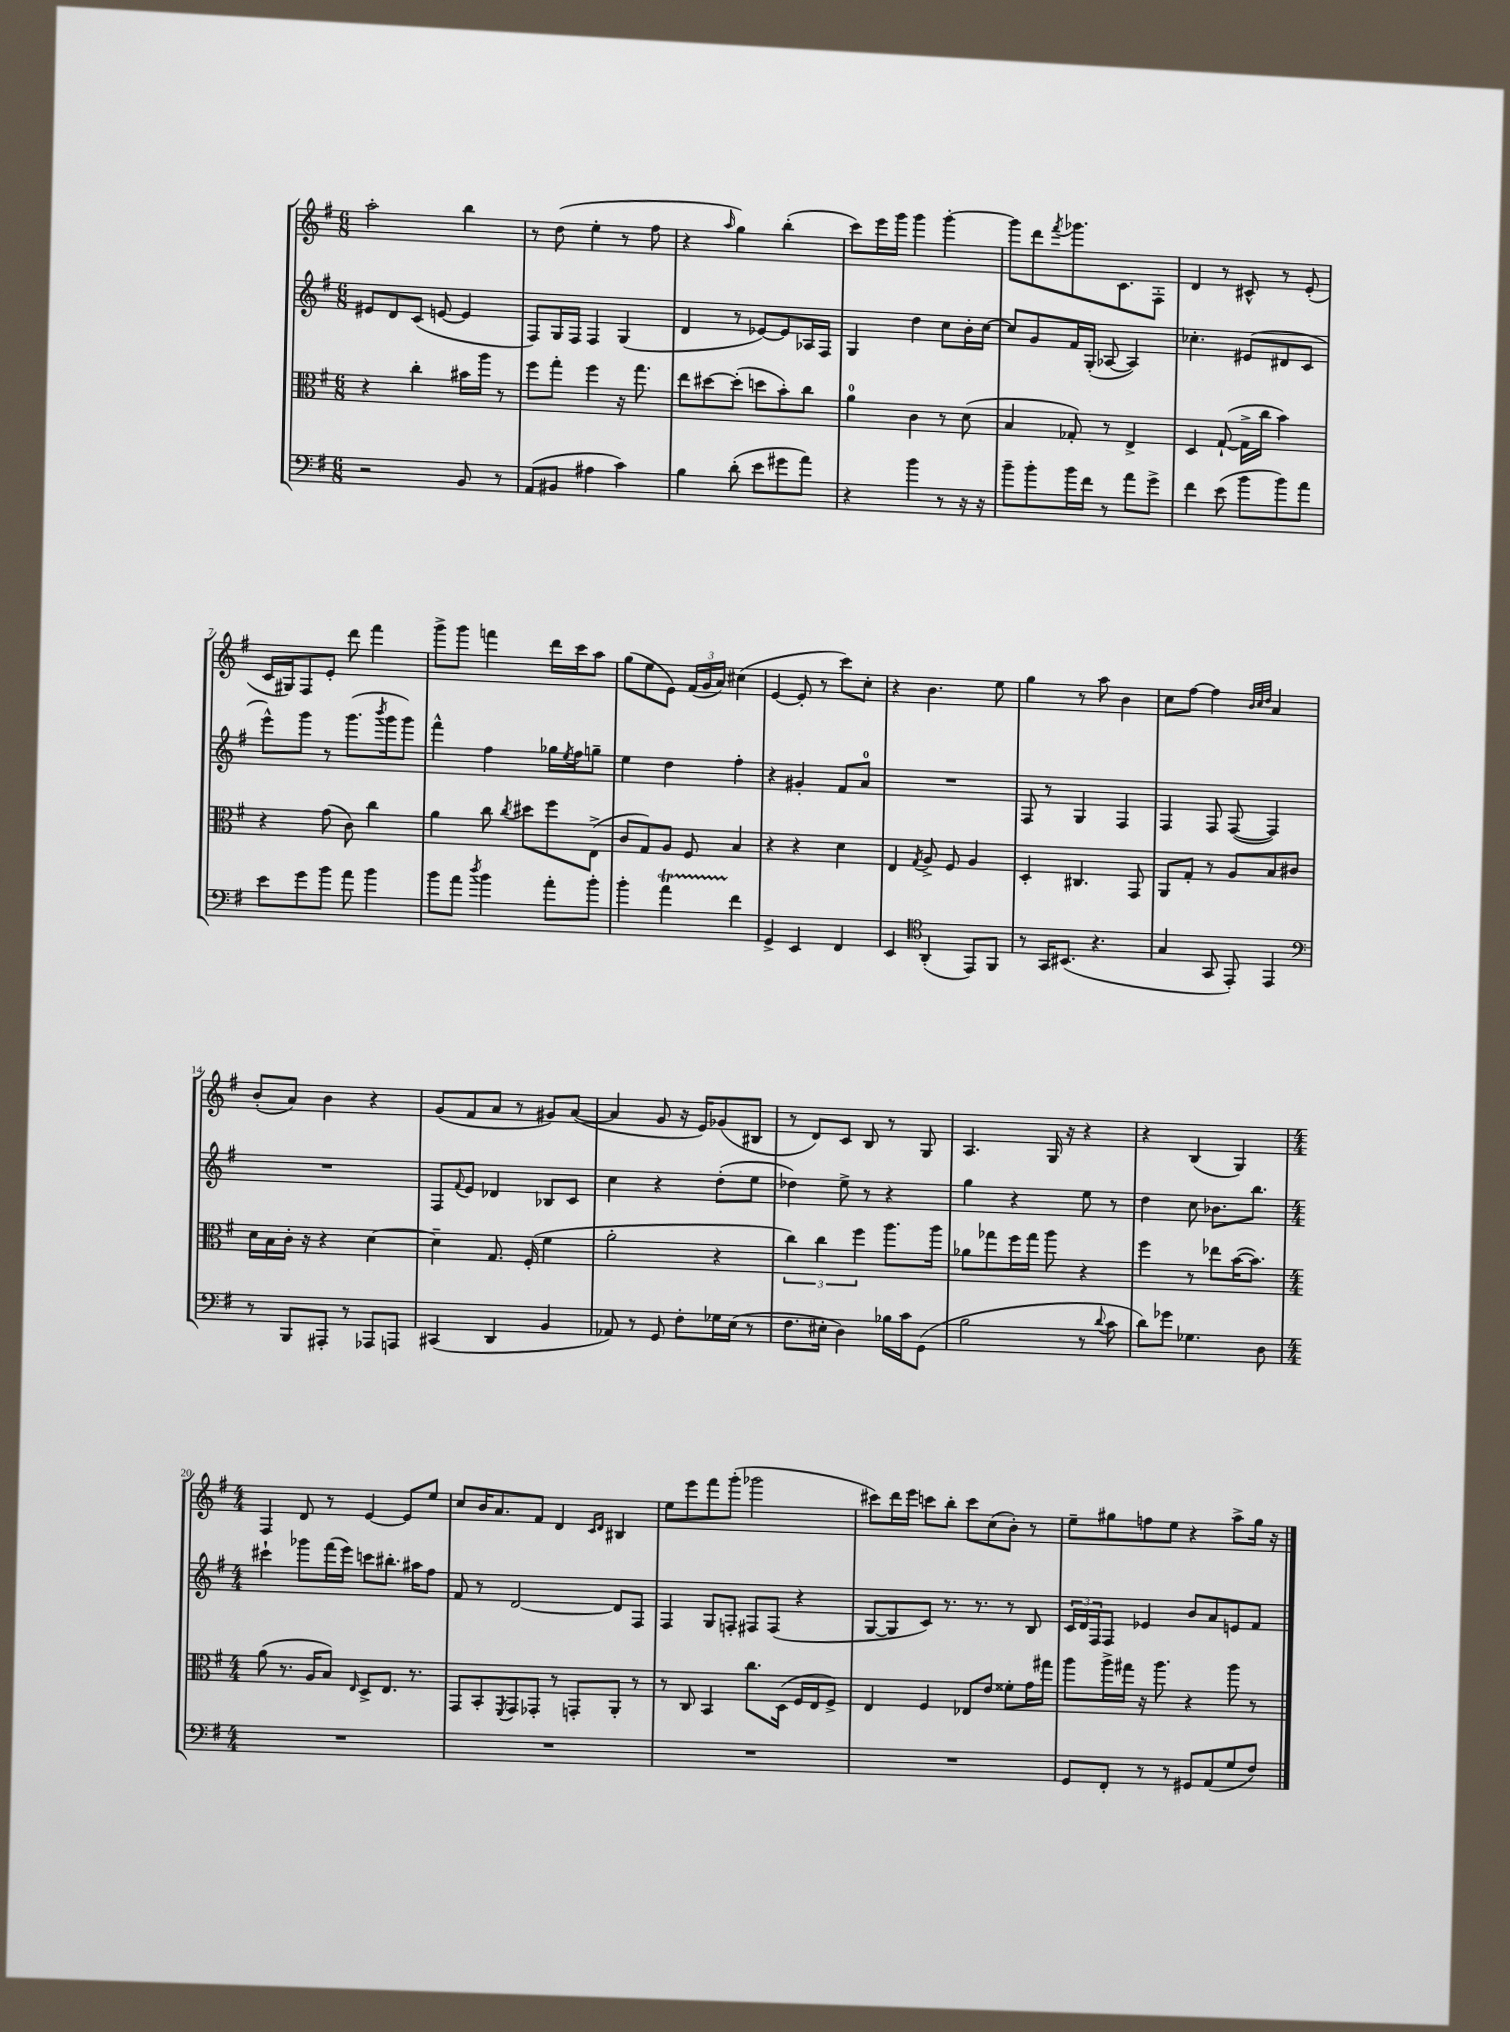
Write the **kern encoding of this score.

**kern	**kern	**kern	**kern
*staff4	*staff3	*staff2	*staff1
*clefF4	*clefC3	*clefG2	*clefG2
*k[f#]	*k[f#]	*k[f#]	*k[f#]
*M6/8	*M6/8	*M6/8	*M6/8
2r	4r	8e#	2aa'
.	.	8d	.
.	4cc'	(8c	.
.	.	[8e	.
8BB	16b#	4e]	4bb
.	16aa	.	.
8r	8r	.	.
=	=	=	=
(8AA	8ff#	8F#)	8r
8BB#	8gg'	16G	(8dd
.	.	16F#	.
4A#	4ff#	4F#	4ee'
4c)	16r	(4G	8r
.	8.gg	.	.
.	.	.	8ff#
=	=	=	=
4B	8ee	4d	4r
.	[8dd#	.	.
.	.	.	16qqaa
(8d'	(8dd#']	8r	4gg)
8e	8dd	[8e-)	.
8g#	8b')	8e-]	(4bb'
8a)	8cc	16A-	.
.	.	16F#	.
=	=	=	=
4r	4a	4G	8ccc)
.	.	.	16eee
.	.	.	16ggg
4b	4c	4dd	4ggg
8r	8r	8cc	[4ggg'
16r	(8d	16b'	.
16r	.	[16cc	.
=	=	=	=
8b~	4B	8cc]	8ggg]
8b'	.	8g	8ddd
.	.	.	8qfff#
16b	8G-')	16f#	8.ggg-
16f#	.	(16G'	.
8r	8r	[8A-	.
.	.	.	8.c
8a	4E^	4A-])	.
8g^	.	.	8F#'
=	=	=	=
4f#	4D	4.cc-'	4d
(8e	([8G`	.	8r
8b	16G^]	(8e#	8c#^^
.	16cc	.	.
8b)	4b)	8d#	8r
8a	.	8c	(8e'
=	=	=	=
8e	4r	8eee^^)	16c
.	.	.	16G#)
8g	.	8ggg	8F#
8b	(8g	8r	8e'
8a	8c)	(8.ggg	8ddd
4b	4cc	.	4fff#
.	.	8qbbb	.
.	.	16ggg	.
.	.	8ggg)	.
=	=	=	=
8b	4a	4fff#^^	8ggg^
8a	.	.	8ggg
8qdd	.	.	.
4b	8cc	4ff#	4fff
.	8qcc	.	.
.	8dd#	.	.
8a'	8ff#	16gg-	16ddd
.	.	8qee	.
.	.	16ff#	16ccc
8b'	(8E^	8gg~	8aa
=	=	=	=
4b'	8c	4ee	(8gg
.	8G)	.	8ee
4a	8A	4dd	8e)
.	8F#	.	(24f#
.	.	.	24g
.	.	.	24a)
4f#	4B	4ff#'	(4cc#
=	=	=	=
4GG^	4r	4r	[4e
4EE	4r	4g#'	8e']
.	.	.	8r
4FF#	4d	8f#	8ccc)
.	.	8a	8cc'
=	=	=	=
4EE	4E	2.r	4r
*clefC4	*	*	*
.	8qG	.	.
(4AA'	8A^	.	4.b
.	8F#	.	.
8EE)	4A	.	.
8FF#	.	.	8ee
=	=	=	=
8r	4D'	8F#	4gg
16GG	.	8r	.
(8.BB#	.	.	.
.	4.C#	4G	8r
4.r	.	.	8aa
.	.	4F#	4b
.	8GG	.	.
=	=	=	=
4G	8AA	4F#	8cc
.	8G'	.	[8ff#
8GG	8r	8F#	4ff#]
8EE')	8A	([8F#	.
.	.	.	32qqb
.	.	.	32qqcc
.	.	.	32qqdd
4EE	8B	4F#])	4a
.	8c#	.	.
=	=	=	=
*clefF4	*	*	*
8r	16d	2.r	(8b'
.	16B	.	.
8BBB	16c'	.	8a)
.	16r	.	.
8AAA#'	4r	.	4b
8r	.	.	.
8AAA-	[4d	.	4r
8AAA	.	.	.
=	=	=	=
(4CC#	4d~]	8F#	(8g
.	.	8qqf#	.
.	.	8e	8f#
4DD	8.G	4d-	8a
.	.	.	8r
.	(16F#'	.	.
4BB	4f#	8B-	8g#)
.	.	8c	([8a
=	=	=	=
8AA-)	2a'	4cc	4a]
8r	.	.	.
8GG	.	4r	8g
8F#'	.	.	16r
.	.	.	16e)
16G-	4r	(8dd'	(8g-
(16E	.	.	.
8r	.	8ee	8B#
=	=	=	=
8.F#	6cc)	4dd-)	8r
.	.	.	8d)
.	6cc	.	.
16E#'	.	.	.
4D)	.	8ee^	8c
.	6ff#	.	.
.	.	8r	8B
16B-	8.aa	4r	8r
16c	.	.	.
(8GG	.	.	8G
.	16aa	.	.
=	=	=	=
2B	8a-	4gg	4.A
.	8gg-	.	.
.	16ff#	4r	.
.	16gg-	.	.
.	8aa	.	16G
.	.	.	16r
8r	4r	8ee	4r
8qqd	.	.	.
8c	.	8r	.
=	=	=	=
8d)	4ff#	4dd	4r
8g-	.	.	.
4.G-	8r	8cc	(4B
.	8ee-	8.b-	.
.	([16b	.	4G)
.	8.b])	8.bb	.
8D	.	.	.
=	=	=	=
*M4/4	*M4/4	*M4/4	*M4/4
1r	(8a	4ccc#`	4F#
.	8.r	.	.
.	.	8ggg-	8d
.	16A	.	.
.	8B)	(16fff#	8r
.	.	16eee)	.
.	16qqE	.	.
.	8D^	8ccc	[4e
.	8.E	8.bb#'	.
.	.	.	8e]
.	8.r	16aa#	.
.	.	8ff#	8ee
=	=	=	=
1r	8GG	8f#	8cc
.	8BB'	8r	16b
.	.	.	8.a
.	8qFF#	.	.
.	8GG	[2d	.
.	8GG-'	.	8f#
.	8r	.	4d
.	8GG'	.	.
.	.	.	16qqc
.	.	.	16qqd
.	8AA'	8d]	4B#
.	8r	8F#	.
=	=	=	=
1r	8r	4F#	8ee
.	8C	.	8eee
.	4BB	8G	8fff#
.	.	8F'	(8ggg'
.	8.cc	8F#	2ggg-
.	.	(8F#	.
.	(16D	.	.
.	16F#	4r	.
.	16E	.	.
.	8F#^)	.	.
=	=	=	=
1r	4E	[8G	8ccc#)
.	.	8G]	16ddd
.	.	.	16eee
.	4F#	8c)	8ccc
.	.	8.r	8bb'
.	8E-	.	8ccc
.	.	8.r	.
.	8e	.	(8cc
.	8f##'	8r	8b')
.	16g	8B	8r
.	16gg#	.	.
=	=	=	=
8GG	8aa	24c	8ee~
.	.	24d	.
.	.	24F#	.
8FF#'	16aa^	8F#	8gg#
.	16gg#	.	.
8r	16r	4e-	8ff
.	8.aa	.	.
8r	.	.	8ee
8GG#	4r	8b	4r
(8AA	.	8a	.
8G	8aa	8e	8aa^
8F#)	8r	8f#	16gg#
.	.	.	16r
==	==	==	==
*-	*-	*-	*-
